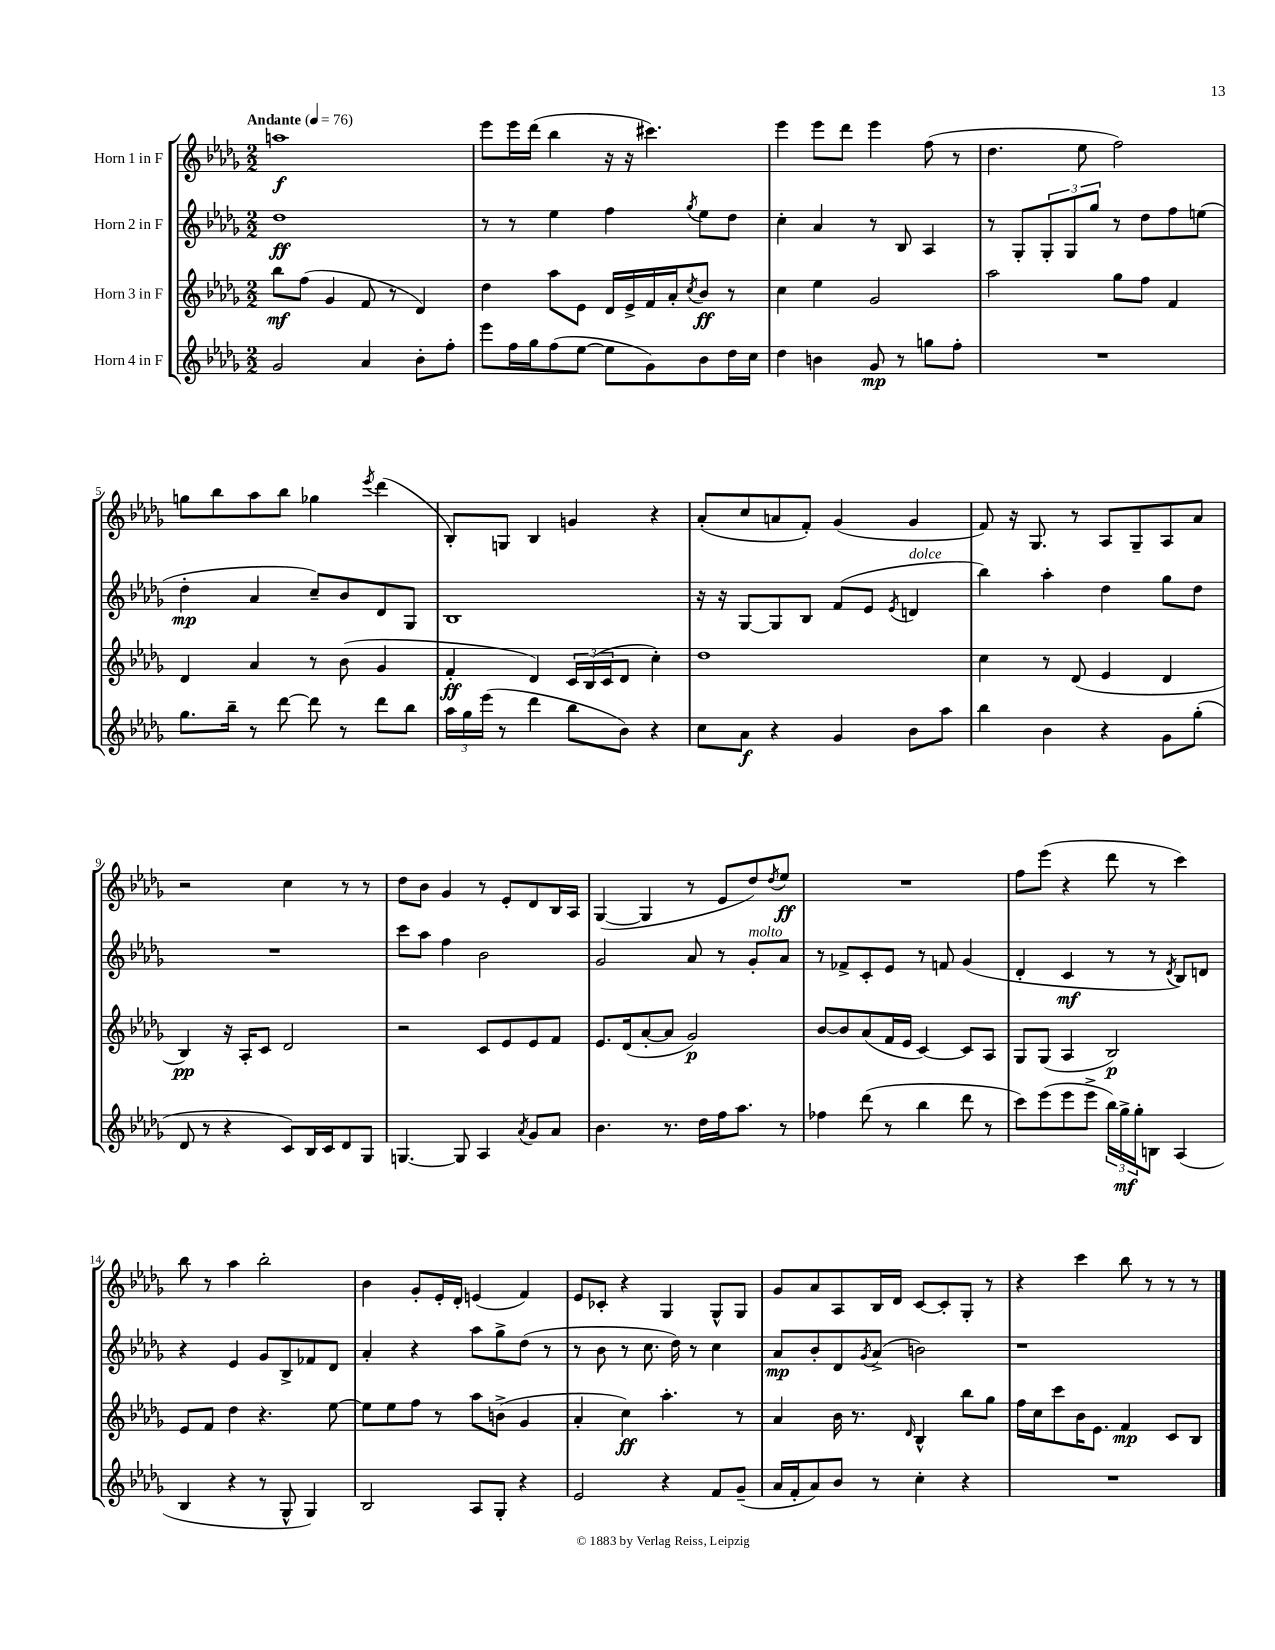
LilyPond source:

<<
\new StaffGroup <<
\new Staff = "s0" \with { instrumentName = "Horn 1 in F" } {
    \clef treble \key des \major \numericTimeSignature \time 2/2 \tempo "Andante" 4 = 76
    a''1\f |
    ees'''8 ees'''16 des'''16( bes''4 r16 r16 cis'''4.) |
    ees'''4 ees'''8 des'''8 ees'''4 f''8( r8 |
    des''4. ees''8 f''2) |
    g''8 bes''8 aes''8 bes''8 ges''4 \acciaccatura { ees'''8 } des'''4( |
    bes8-.) g8 bes4 g'4 r4 |
    aes'8-.( c''8 a'8 f'8-.) ges'4( ges'4 |
    f'8) r16 ges8. r8 aes8 ges8-- aes8 aes'8 |
    r2 c''4 r8 r8 |
    des''8 bes'8 ges'4 r8 ees'8-. des'8 bes16 aes16 |
    ges4~( ges4 r8 ees'8 des''8) \acciaccatura { des''8 } ees''8\ff |
    R1 |
    f''8 ees'''8( r4 des'''8 r8 c'''4) |
    bes''8 r8 aes''4 bes''2-. |
    bes'4 ges'8-. ees'16-. des'16-. e'4( f'4) |
    ees'8 ces'8-. r4 ges4 ges8-^ ges8 |
    ges'8 aes'8 aes8 bes16 des'16 c'8~ c'8-. ges8-. r8 |
    r4 c'''4 bes''8 r8 r8 r8 \bar "|." |
}
\new Staff = "s1" \with { instrumentName = "Horn 2 in F" } {
    \clef treble \key des \major \numericTimeSignature \time 2/2
    des''1\ff |
    r8 r8 ees''4 f''4 \acciaccatura { ges''8 } ees''8 des''8 |
    c''4-. aes'4 r8 bes8 aes4 |
    r8 ges8-. \tuplet 3/2 { ges8-. ges8 ges''8 } r8 des''8 f''8 e''8( |
    des''4-.\mp aes'4 c''8--) bes'8 des'8 ges8 |
    bes1 |
    r16 r16 ges8~ ges8 bes8 f'8( ees'8 \acciaccatura { ees'8 } d'4^\markup { \italic "dolce" } |
    bes''4) aes''4-. des''4 ges''8 des''8 |
    R1 |
    c'''8 aes''8 f''4 bes'2 |
    ges'2 aes'8 r8 ges'8-.^\markup { \italic "molto" } aes'8 |
    r8 fes'8-> c'8-. ees'8 r8 f'8 ges'4( |
    des'4-. c'4\mf r8 r8 \acciaccatura { des'8 } bes8) d'8 |
    r4 ees'4 ges'8 bes8-> fes'8 des'8 |
    aes'4-. r4 aes''8 ges''8-> des''8( r8 |
    r8 bes'8 r8 c''8. des''16) r8 c''4 |
    aes'8\mp bes'8-. des'8 \acciaccatura { ges'8 } aes'8->( b'2) |
    r1 \bar "|." |
}
\new Staff = "s2" \with { instrumentName = "Horn 3 in F" } {
    \clef treble \key des \major \numericTimeSignature \time 2/2
    bes''8\mf f''8( ges'4 f'8 r8 des'4) |
    des''4 aes''8 ees'8 des'16 ees'16-> f'16 aes'16-. \acciaccatura { c''8 } bes'8\ff r8 |
    c''4 ees''4 ges'2 |
    aes''2 ges''8 f''8 f'4 |
    des'4 aes'4 r8 bes'8( ges'4 |
    f'4-.\ff des'4) \tuplet 3/2 { c'16 bes16( c'16 } des'8 c''4-.) |
    des''1 |
    c''4 r8 des'8( ees'4 des'4 |
    bes4\pp) r16 aes16-. c'8 des'2 |
    r2 c'8 ees'8 ees'8 f'8 |
    ees'8. des'16( aes'8~-. aes'8 ges'2\p) |
    bes'8~ bes'8 aes'8( f'16 ees'16 c'4~) c'8 aes8 |
    ges8 ges8( aes4 bes2\p) |
    ees'8 f'8 des''4 r4. ees''8~ |
    ees''8 ees''8 f''8 r8 aes''8 b'8->( ges'4 |
    aes'4-. c''4\ff) aes''4.-. r8 |
    aes'4 bes'16 r8. \grace { des'16 } bes4-^ bes''8 ges''8 |
    f''16 c''16 c'''8 bes'16 ees'8. f'4\mp c'8 bes8 \bar "|." |
}
\new Staff = "s3" \with { instrumentName = "Horn 4 in F" } {
    \clef treble \key des \major \numericTimeSignature \time 2/2
    ges'2 aes'4 bes'8-. f''8-. |
    ees'''8 f''16 ges''16 f''8( ees''8~ ees''8 ges'8) bes'8 des''16 c''16 |
    des''4 b'4 ges'8\mp r8 g''8 f''8-. |
    R1 |
    ges''8. bes''16-- r8 des'''8~ des'''8 r8 des'''8 bes''8 |
    \tuplet 3/2 { aes''16 ges''16 ees'''16( } r8 des'''4 bes''8 bes'8) r4 |
    c''8 aes'8\f r4 ges'4 bes'8 aes''8 |
    bes''4 bes'4 r4 ges'8 ges''8-.( |
    des'8 r8 r4 c'8) bes16 c'16 des'8 ges8 |
    g4.~ g8 aes4 \acciaccatura { aes'8 } ges'8 aes'8 |
    bes'4. r8. des''16 f''16 aes''8. r8 |
    fes''4 des'''8( r8 bes''4 des'''8 r8 |
    c'''8) ees'''8( ees'''8 ees'''8-> \tuplet 3/2 { bes''16) ges''16->\mf ges''16-. } b8 aes4( |
    bes4 r4 r8 ges8-^ ges4) |
    bes2 aes8 ges8-. r4 |
    ees'2 r4 f'8 ges'8--( |
    aes'16 f'16-. aes'8) bes'8 r8 c''4-. r4 |
    R1 \bar "|." |
}
>>
>>
